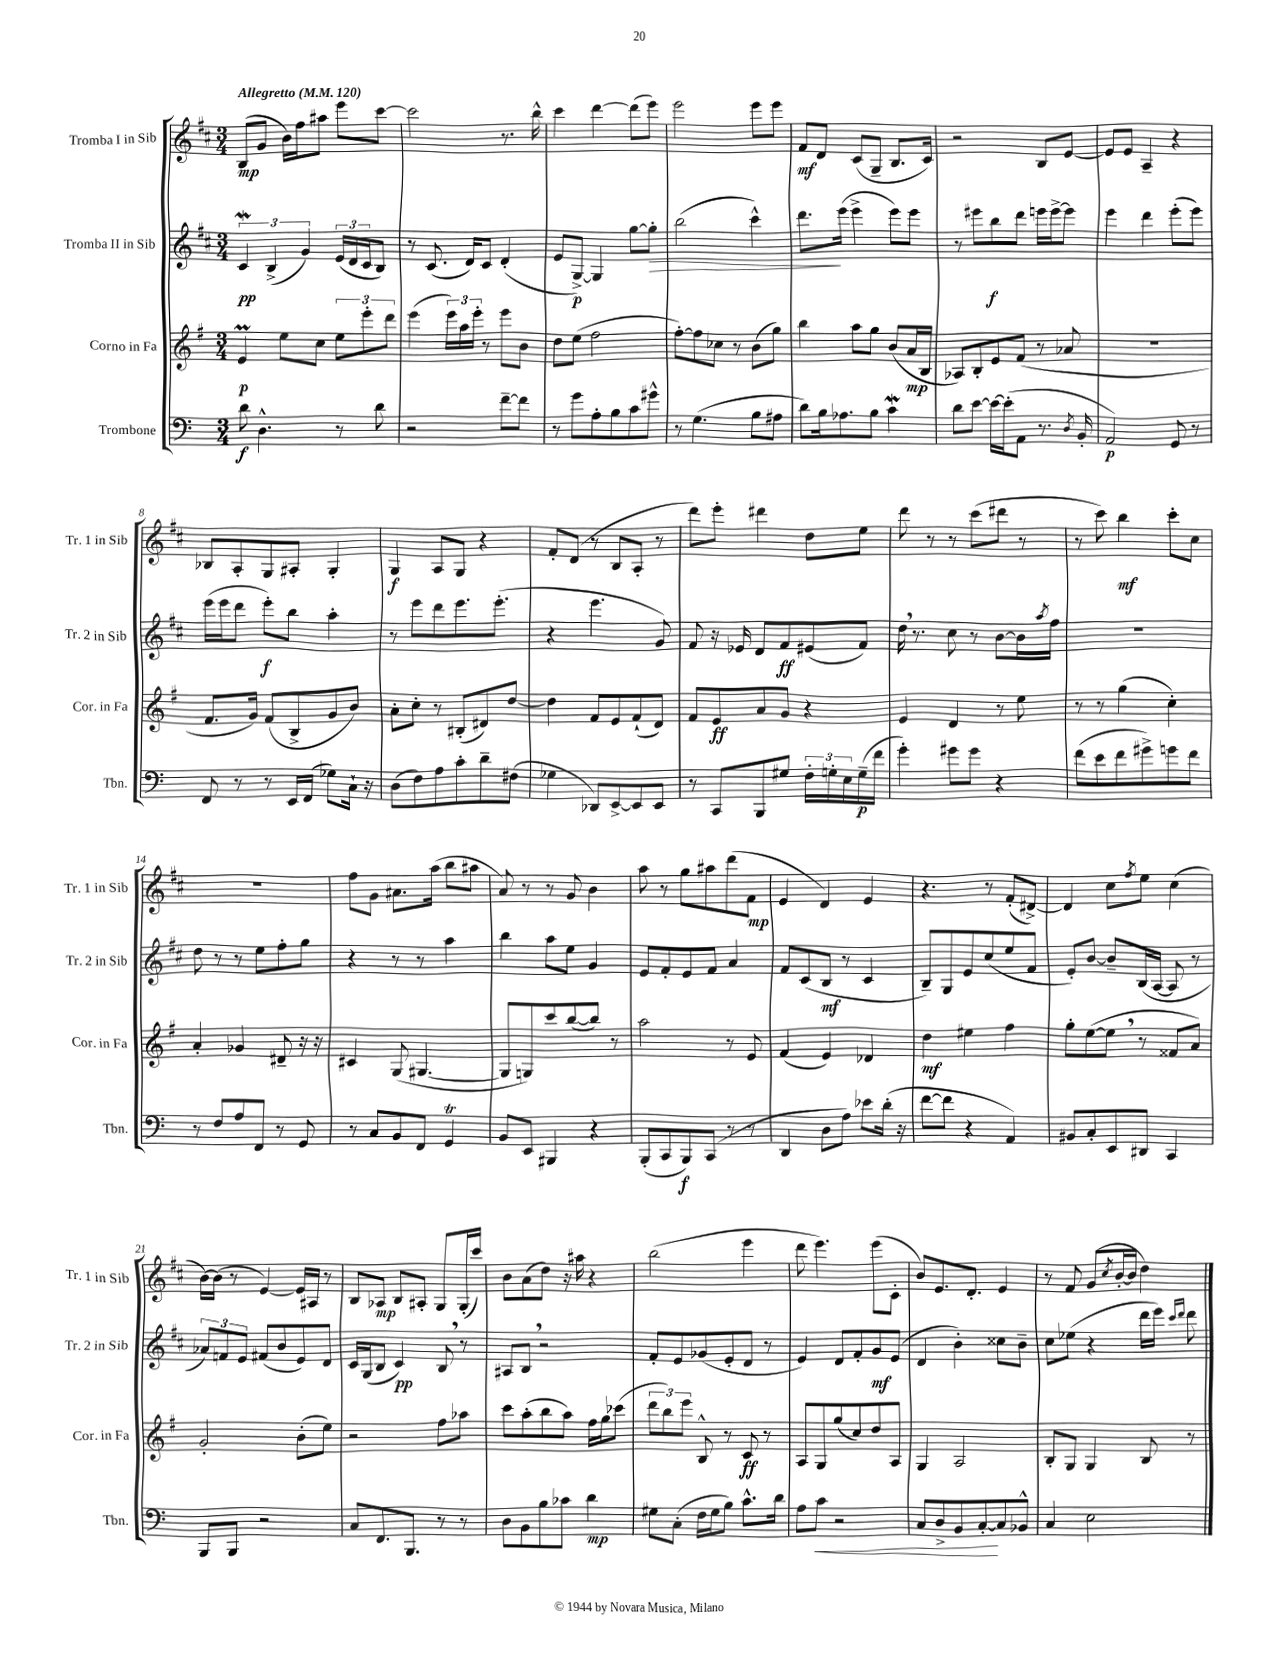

**kern	**dynam	**kern	**dynam	**kern	**dynam	**kern	**dynam
*part4	*part4	*part3	*part3	*part2	*part2	*part1	*part1
*staff4	*staff4	*staff3	*staff3	*staff2	*staff2	*staff1	*staff1
*I"Trombone	*	*I"Corno in Fa	*	*I"Tromba II in Sib	*	*I"Tromba I in Sib	*
*I'Tbn.	*	*I'Cor. in Fa	*	*I'Tr. 2 in Sib	*	*I'Tr. 1 in Sib	*
*clefF4	*	*clefG2	*	*clefG2	*	*clefG2	*
*k[]	*	*k[f#]	*	*k[f#c#]	*	*k[f#c#]	*
*M3/4	*	*M3/4	*	*M3/4	*	*M3/4	*
*MM120	*	*MM120	*	*MM120	*	*MM120	*
=1	=1	=1	=1	=1	=1	=1	=1
!	!	!	!	!	!	!LO:TX:a:B:t=Allegretto	!
8d\	f	4eM/	p	6c#W/	pp	(8B/L	mp
4.D^^\	.	.	.	.	.	8g/J	.
.	.	.	.	(6B^/	.	.	.
.	.	8ee\L	.	.	.	16b\LL)	.
.	.	.	.	.	.	16ff#\J	.
.	.	.	.	6g/)	.	.	.
.	.	8cc\J	.	.	.	8aa#X\J	.
8r	.	12ee\L	.	(24e/LL	.	8eee\L	.
.	.	.	.	24d/	.	.	.
.	.	12eee'\	.	24c#/J	.	.	.
8d\	.	.	.	8B/J)	.	[8ccc#\J	.
.	.	12ddd\J	.	.	.	.	.
=2	=2	=2	=2	=2	=2	=2	=2
2r	.	(4eee\	.	8r	.	2ccc#\]	.
.	.	.	.	(8.c#/	.	.	.
.	.	24eee\LL)	.	.	.	.	.
.	.	24aa\	.	.	.	.	.
.	.	.	.	16d/KL)	.	.	.
.	.	24eee'\JJ	.	.	.	.	.
.	.	8r	.	8c#/J	.	.	.
[8f~\L	.	8eee\L	.	(4d'/	.	8.r	.
8f\J]	.	8b\J	.	.	.	.	.
.	.	.	.	.	.	16bb^^\	.
=3	=3	=3	=3	=3	=3	=3	=3
8r	.	8dd\L	.	8e/L	.	4ccc#\	.
8g\L	.	(8ee\J	.	[8G^/J)	p	.	.
8A'\	.	2ff#\	.	4G/]	.	[4ddd\	.
8B\	.	.	.	.	.	.	.
8c\	.	.	.	[8gg\L	.	(8ddd\L]	.
!	!	!	!	!	!LO:HP:b	!	!
8g#X^^\J	.	.	.	8gg'\J]	>	8eee\J)	.
=4	=4	=4	=4	=4	=4	=4	=4
8r	.	[8ff#'\L)	.	(2bb\	.	2eee\	.
(4.G\	.	8ff#\]	.	.	.	.	.
.	.	8cc-X\J	.	.	.	.	.
.	.	8r	.	.	.	.	.
8B\L	.	(8b\L	.	4ccc#^^\)	.	8eee\L	.
8A#X\J	.	8gg\J)	.	.	.	8eee\J	.
=5	=5	=5	=5	=5	=5	=5	=5
8d\L)	.	4bb\	.	8.ddd\L	.	8f#/L	mf
16B\k	.	.	.	.	.	8d/J	.
8.A-X\	.	.	.	(16eee\Jk	]	.	.
.	.	8aa\L	.	4eee^\	.	(8c#/L	.
8B\J	.	8gg\J	.	.	.	8G~/J	.
4cw\	.	(8b/L	.	8eee\L)	.	8.B/L	.
.	.	16a/L	mp	8eee\J	.	.	.
.	.	16B/JJ	.	.	.	16c#/Jk)	.
=6	=6	=6	=6	=6	=6	=6	=6
8d\L	.	8A-X/L)	.	8r	.	2r	.
[8e\J	.	8B'/	.	8eee#X\L	.	.	.
16e\LL_	.	8e/	.	8bb\	f	.	.
(16e'\J]	.	.	.	.	.	.	.
8AA\J	.	(8f#/J	.	8ddd\J	.	.	.
8.r	.	8r	.	16eeen\LL	.	8B/L	.
.	.	.	.	[16eee^\J	.	.	.
.	.	8a-X/	.	8eee\J]	.	[8e/J	.
8qD/	.	.	.	.	.	.	.
16BB'/	.	.	.	.	.	.	.
=7	=7	=7	=7	=7	=7	=7	=7
2AA/)	p	2.r	.	4eee\	.	8e/L]	.
.	.	.	.	.	.	8e/J	.
.	.	.	.	4ddd\	.	4A~/	.
8GG/	.	.	.	(8eee'\L	.	4r	.
8r	.	.	.	8eee\J)	.	.	.
!!LO:LB:g=z
=8	=8	=8	=8	=8	=8	=8	=8
8FF/	.	8.f#/L	.	(16eee\LL	.	8B-X/L	.
.	.	.	.	16eee\J	.	.	.
8r	.	.	.	8ddd\J	.	8A'/	.
.	.	16g/Jk)	.	.	.	.	.
8r	.	(8f#/L	.	8eee'\L)	f	8G/	.
16EE/LL	.	8B^/	.	8bb\J	.	8A#X'/J	.
(16FF/JJ	.	.	.	.	.	.	.
8G-X\L)	.	8g/	.	4aa'\	.	4G'/	.
16C`\Jk	.	8b/J)	.	.	.	.	.
16r	.	.	.	.	.	.	.
=9	=9	=9	=9	=9	=9	=9	=9
(8D\L	.	8a'\L	.	8r	.	4G/	f
8F\)	.	8cc'\J	.	8eee\L	.	.	.
8A\	.	8r	.	8ddd\	.	8A/L	.
8c'\	.	(8B#X'/L	.	8.eee\	.	8G/J	.
8d~\	.	8d#X/)	.	.	.	4r	.
.	.	.	.	(8.eee'\J	.	.	.
(8F#X\J	.	[8dd/J	.	.	.	.	.
=10	=10	=10	=10	=10	=10	=10	=10
4G-X\	.	4dd\]	.	4r	.	8f#'/L	.
.	.	.	.	.	.	(8d/J	.
8DD-X/L)	.	8f#/L	.	4.eee\	.	8r	.
[8EE^/	.	8e/	.	.	.	8B/L	.
8EE/]	.	(8f#`/	.	.	.	8A'/J	.
8EE/J	.	8d/J)	.	8g/)	.	8r	.
=11	=11	=11	=11	=11	=11	=11	=11
8r	.	8f#/L	.	8f#/	.	8ddd\L)	.
8CC/L	.	8e/	ff	16r	.	8eee'\J	.
.	.	.	.	16e-X/	.	.	.
8BBB/	.	8a/	.	8d/L	.	4ddd#X\	.
8G#X/J	.	8g/J	.	8f#/	ff	.	.
24F'\LL	.	4r	.	(8e#X/	.	8dd\L	.
24Gn'\	.	.	.	.	.	.	.
24E\	.	.	.	.	.	.	.
(16G~\	p	.	.	8f#/J)	.	8ee\J	.
16f\JJ	.	.	.	.	.	.	.
=12	=12	=12	=12	=12	=12	=12	=12
4g'\)	.	4e/	.	16dd,\	.	8ddd\	.
.	.	.	.	8.r	.	.	.
.	.	.	.	.	.	8r	.
8g#X\L	.	4d/	.	8cc#\	.	8r	.
8g#\J	.	.	.	8r	.	(8ccc#\L	.
4r	.	8r	.	[8b\L	.	8ddd#X\J	.
.	.	8ee\	.	16b\L]	.	8r	.
.	.	.	.	8qaa/	.	.	.
.	.	.	.	16ff#\JJ	.	.	.
=13	=13	=13	=13	=13	=13	=13	=13
(8f\L	.	8r	.	2.r	.	8r	.
8e\	.	8r	.	.	.	8ccc#\)	.
8f\	.	(4gg\	.	.	.	4bb\	mf
8g#X^\)	.	.	.	.	.	.	.
8gn\	.	4cc'\)	.	.	.	8ccc#'\L	.
8f\J	.	.	.	.	.	8cc#\J	.
!!LO:LB:g=z
=14	=14	=14	=14	=14	=14	=14	=14
8r	.	4a'/	.	8dd\	.	2.r	.
8F/L	.	.	.	8r	.	.	.
8A/	.	4g-X/	.	8r	.	.	.
8FF/J	.	.	.	8ee\L	.	.	.
8r	.	8d#X~/	.	8ff#'\	.	.	.
8GG/	.	16r	.	8gg\J	.	.	.
.	.	16r	.	.	.	.	.
=15	=15	=15	=15	=15	=15	=15	=15
8r	.	4c#X/	.	4r	.	8ff#\L	.
8C/L	.	.	.	.	.	8g\J	.
8BB/	.	(8G/	.	8r	.	8.a#X\L	.
8FF/J	.	[4.G#X/	.	8r	.	.	.
.	.	.	.	.	.	(16aa\Jk	.
4GGT/	.	.	.	4aa\	.	8bb\L	.
.	.	.	.	.	.	8aa#X\J	.
=16	=16	=16	=16	=16	=16	=16	=16
8BB/L	.	8G#/L]	.	4bb\	.	8a/)	.
8EE/J	.	8Gn/)	.	.	.	8r	.
4BBB#X/	.	8ccc/	.	8aa\L	.	8r	.
.	.	([8bb/	.	8ee\J	.	8g/	.
4r	.	8bb/J])	.	4g/	.	4b\	.
.	.	8r	.	.	.	.	.
=17	=17	=17	=17	=17	=17	=17	=17
(8BBB'/L	.	2aa\	.	8e/L	.	8aa\	.
8CC/	.	.	.	8f#'/	.	8r	.
8BBB/)	f	.	.	8e/	.	8gg\L	.
(8CC/J	.	.	.	8f#/J	.	8aa#X\	.
8r	.	8r	.	4a/	.	(8ddd\	.
8r	.	8e/	.	.	.	8f#\J	mp
=18	=18	=18	=18	=18	=18	=18	=18
4DD/	.	(4f#/	.	8f#/L	.	4e/	.
.	.	.	.	(8c#/	.	.	.
8D\L	.	4e/)	.	8B/J	mf	4d/)	.
8A\J)	.	.	.	8r	.	.	.
8e-X\L	.	4d-X/	.	4c#/	.	4e/	.
(16d'\Jk	.	.	.	.	.	.	.
16r	.	.	.	.	.	.	.
=19	=19	=19	=19	=19	=19	=19	=19
[8f\L	.	4dd\	mf	8B~/L)	.	4.r	.
8f\J]	.	.	.	8G/	.	.	.
4r	.	4ee#X\	.	8e/	.	.	.
.	.	.	.	(8cc#/	.	8r	.
4AA/)	.	4ff#\	.	8ee/	.	(8f#'/L	.
.	.	.	.	8f#/J	.	[8d#X^/J)	.
=20	=20	=20	=20	=20	=20	=20	=20
8BB#X/L	.	8gg'\L	.	8e'/L)	.	4d#/]	.
8C'/	.	([8ee\	.	[8b/J	.	.	.
8EE/	.	8ee,\J]	.	8b~/L]	.	8cc#\L	.
.	.	.	.	.	.	8qff#/	.
8DD#X/J	.	8r	.	(16B/L	.	8ee\J	.
.	.	.	.	[16A/JJ	.	.	.
4CC/	.	8f##X/L	.	8A/]	.	(4cc#\	.
.	.	8a/J)	.	8r	.	.	.
!!LO:LB:g=z
=21	=21	=21	=21	=21	=21	=21	=21
8BBB/L	.	2g'/	.	12a-X/L)	.	[16b\LL)	.
.	.	.	.	.	.	(16b\JJ]	.
.	.	.	.	12fn/	.	.	.
8BBB/J	.	.	.	.	.	8r	.
.	.	.	.	12e/J	.	.	.
2r	.	.	.	(8f#X/L	.	[4e/)	.
.	.	.	.	8b/	.	.	.
.	.	(8b'\L	.	8e/)	.	16e/LL]	.
.	.	.	.	.	.	16A#X/JJ	.
.	.	8ee\J)	.	8d/J	.	8r	.
=22	=22	=22	=22	=22	=22	=22	=22
8C/L	.	2r	.	16c#/LL	.	8B/L	.
.	.	.	.	(16G/J	.	.	.
8.FF/	.	.	.	8B/J	.	8A-X/J	mp
.	.	.	.	4c#/)	pp	8B/L	.
8.BBB/J	.	.	.	.	.	.	.
.	.	.	.	.	.	8A#X'/J	.
8r	.	8ff#\L	.	8B,/	.	8G/L	.
8r	.	8aa-X\J	.	8r	.	(16G'/L	.
.	.	.	.	.	.	16ccc#/JJ)	.
=23	=23	=23	=23	=23	=23	=23	=23
8D\L	.	8ccc\L	.	8A#X/L	.	8b\L	.
8BB\	.	(8aa'\	.	8B,/J	.	(8a\	.
8B\	.	8bb\	.	2r	.	8dd\J)	.
8c-X\J	.	8aa\J)	.	.	.	16r	.
.	.	.	.	.	.	16aa#X\	.
4d\	mp	16ff#\LL	.	.	.	4r	.
.	.	16gg\J	.	.	.	.	.
.	.	(8ccc-X\J	.	.	.	.	.
=24	=24	=24	=24	=24	=24	=24	=24
8G#X\L	.	12ddd\L	.	8f#'/L	.	(2bb\	.
.	.	12bb\)	.	.	.	.	.
(8C'\J	.	.	.	8e/	.	.	.
.	.	12eee\J	.	.	.	.	.
16F\LL	.	8B^^/	.	(8g-X/	.	.	.
16G#\J	.	.	.	.	.	.	.
8B\J)	.	8r	.	8e'/	.	.	.
8.c^^\L	.	8c/	ff	8d/J	.	4eee\	.
.	.	8r	.	8r	.	.	.
16d\Jk	.	.	.	.	.	.	.
=25	=25	=25	=25	=25	=25	=25	=25
8A\L	.	8A/L	.	4e/)	.	8ddd\	.
!	!LO:HP:b	!	!	!	!	!	!
8c\J	<	8G/	.	.	.	4.eee\)	.
2r	.	(8gg/	.	8d/L	.	.	.
.	.	8cc/)	.	8f#'/	.	.	.
.	.	8dd/	.	8g/	mf	(8eee\L	.
.	.	8A/J	.	(8e/J	.	8c#'\J	.
=26	=26	=26	=26	=26	=26	=26	=26
8C/L	.	4G/	.	4d/	.	8b/L)	.
8D^/	.	.	.	.	.	8.e/	.
8BB/	.	2A/	.	4b'\)	.	.	.
.	.	.	.	.	.	8.d'/J	.
[8C'/	.	.	.	.	.	.	.
8C/]	[	.	.	8cc##X\L	.	4e/	.
8BB-X^^/J	.	.	.	8b~\J	.	.	.
=27	=27	=27	=27	=27	=27	=27	=27
4C/	.	8B'/L	.	8cc#\L	.	8r	.
.	.	8G/J	.	(8ee-X\J	.	8f#/	.
2E\	.	4G/	.	4r	.	(8g/L	.
.	.	.	.	.	.	8qcc#/	.
.	.	.	.	.	.	[16b'/L	.
.	.	.	.	.	.	16b/JJ]	.
.	.	8B/	.	16ddd\LL	.	4dd\)	.
.	.	.	.	16eee\JJ)	.	.	.
.	.	.	.	16qqccc#/LL	.	.	.
.	.	.	.	16qqddd/JJ	.	.	.
.	.	8r	.	8ddd\	.	.	.
==	==	==	==	==	==	==	==
*-	*-	*-	*-	*-	*-	*-	*-
